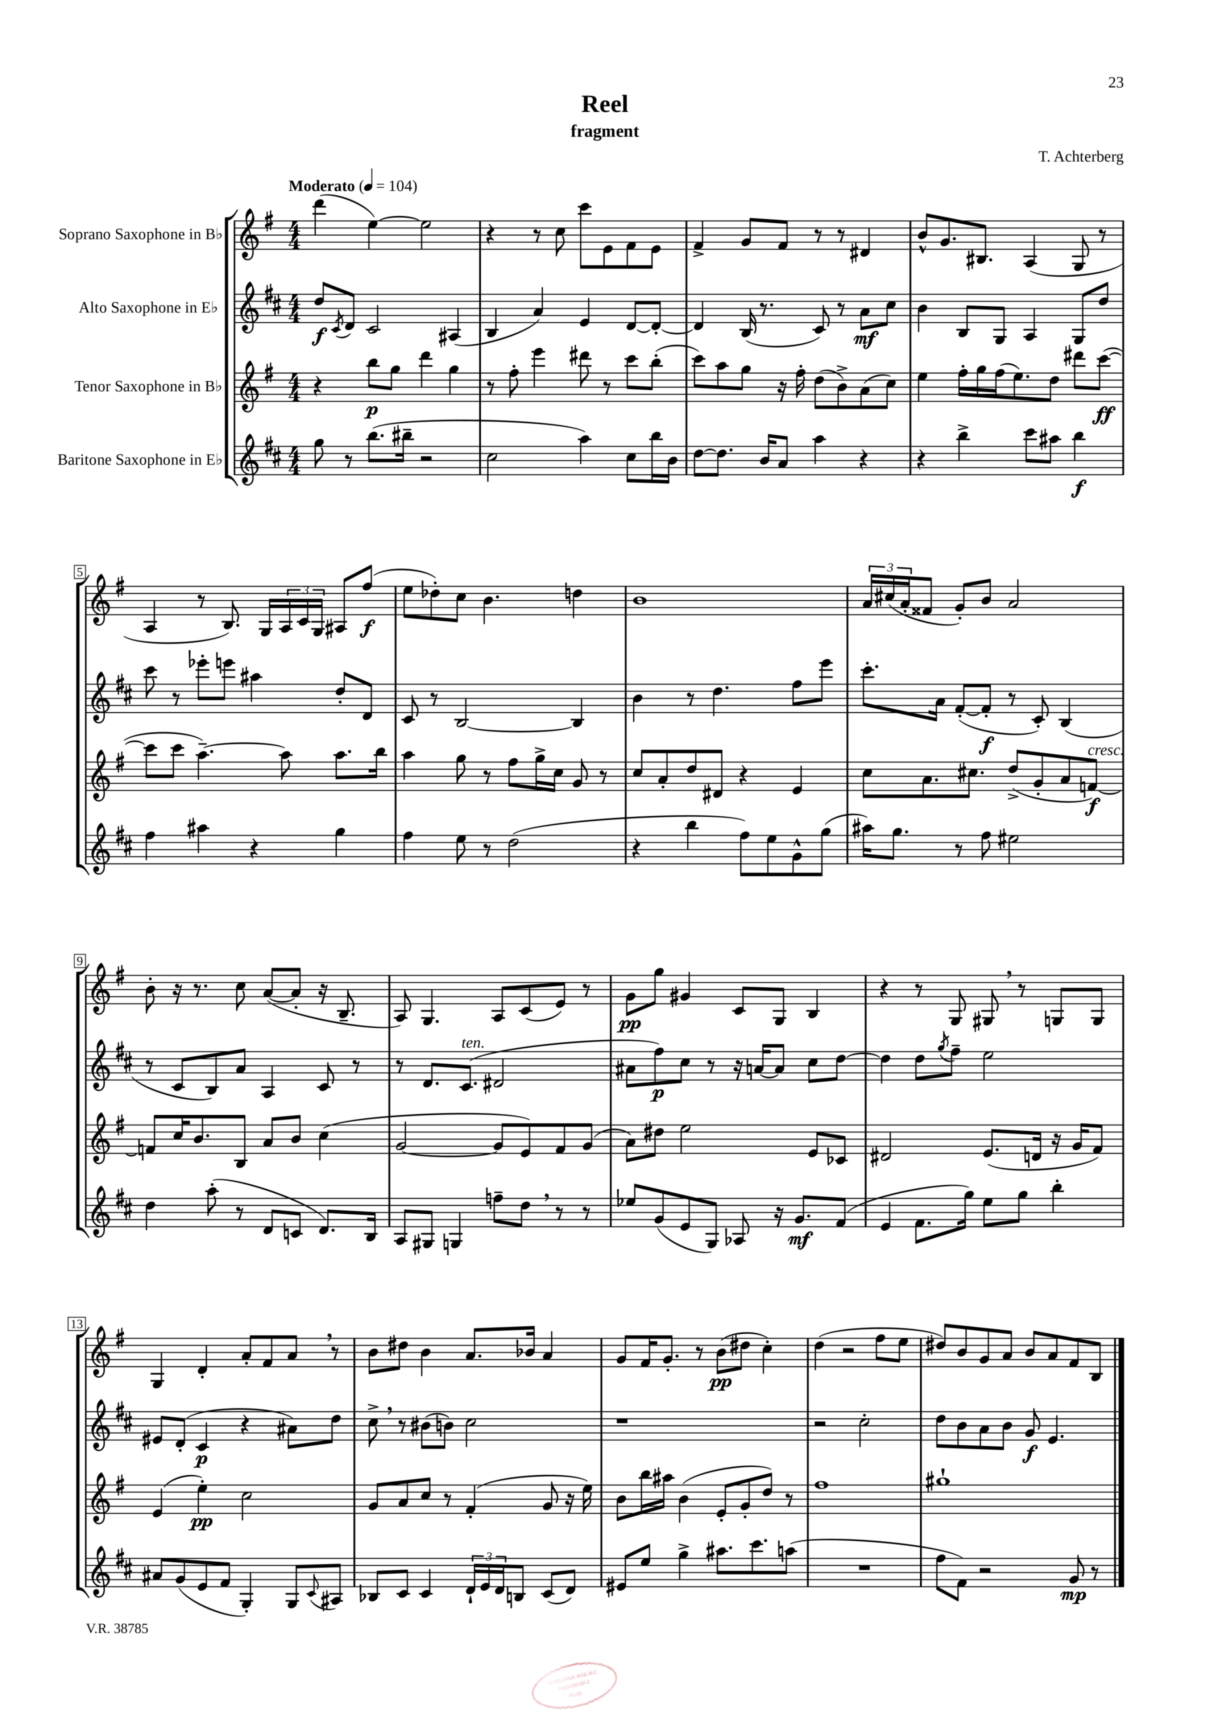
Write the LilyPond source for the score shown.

\header { title = "Reel" composer = "T. Achterberg" subtitle = "fragment" }
<<
\new StaffGroup <<
\new Staff = "s0" \with { instrumentName = "Soprano Saxophone in Bb" } {
    \clef treble \key g \major \numericTimeSignature \time 4/4 \tempo "Moderato" 4 = 104
    d'''4( e''4~) e''2 |
    r4 r8 c''8 c'''8 e'8 fis'8 e'8 |
    fis'4-> g'8 fis'8 r8 r8 dis'4 |
    b'8-^ g'8. bis8. a4( g8 r8 |
    a4 r8 b8.) g16 \tuplet 3/2 { a16 c'16 g16 } ais8 fis''8\f( |
    e''8 des''8-.) c''8 b'4. d''4 |
    b'1 |
    \tuplet 3/2 { a'16 cis''16( a'16-. } fisis'8 g'8-.) b'8 a'2 |
    b'8-. r16 r8. c''8 a'8~( a'8-. r16 b8.-- |
    a8) g4. a8 c'8( e'8) r8 |
    g'8\pp g''8 gis'4 c'8 g8 b4 |
    r4 r8 g8 gis8 \breathe r8 g8 g8 |
    g4 d'4-. a'8-. fis'8 a'8 \breathe r8 |
    b'8 dis''8 b'4 a'8. bes'16 a'4 |
    g'8 fis'16 g'8.-. r8 b'8\pp( dis''8 c''4-.) |
    d''4( r2 fis''8 e''8 |
    dis''8) b'8 g'8 a'8 b'8 a'8 fis'8 b8 \bar "|." |
}
\new Staff = "s1" \with { instrumentName = "Alto Saxophone in Eb" } {
    \clef treble \key d \major \numericTimeSignature \time 4/4
    d''8\f \acciaccatura { cis'8 } d'8 cis'2 ais4( |
    b4 a'4) e'4 d'8~ d'8~-. |
    d'4 b16( r8. cis'8) r8 a'8\mf cis''8 |
    b'4 b8 g8 a4 g8 d''8 |
    cis'''8 r8 ees'''8-. e'''8 ais''4 d''8-. d'8 |
    cis'8 r8 b2~ b4 |
    b'4 r8 d''4. fis''8 e'''8 |
    cis'''8.-. a'16 fis'8~-.( fis'8-.\f r8 cis'8-.) b4( |
    r8 cis'8 b8) a'8 a4 cis'8 r8 |
    r8 d'8. cis'8.^\markup { \italic "ten." }( dis'2 |
    ais'8 fis''8\p) cis''8 r8 r16 a'16~ a'8 cis''8 d''8~ |
    d''4 d''8 \acciaccatura { g''8 } fis''8-- e''2 |
    eis'8 d'8-.( cis'4\p r4 ais'8) d''8 |
    cis''8-> \breathe r8 bis'8( b'8) cis''2 |
    r1 |
    r2 cis''2-. |
    d''8 b'8 a'8 b'8 g'8\f e'4. \bar "|." |
}
\new Staff = "s2" \with { instrumentName = "Tenor Saxophone in Bb" } {
    \clef treble \key g \major \numericTimeSignature \time 4/4
    r4 b''8\p g''8 d'''4 g''4 |
    r8 fis''8-. e'''4 dis'''8 r8 c'''8 b''8-.( |
    c'''8) a''8 g''8 r16 fis''16-. d''8( b'8->) a'8( c''8) |
    e''4 fis''16-. g''16 fis''16( e''8.) d''8 dis'''8 c'''8~\ff( |
    c'''8 c'''8 a''4.~--) a''8 a''8. b''16 |
    a''4 g''8 r8 fis''8 g''16-> c''16 g'8 r8 |
    c''8 a'8-. d''8 dis'8 r4 e'4 |
    c''8 a'8. cis''8. d''8->( g'8-. a'8 f'8~\f^\markup { \italic "cresc." }) |
    f'8 c''16 b'8. b8 a'8 b'8 c''4( |
    g'2~ g'8 e'8) fis'8 g'8( |
    a'8) dis''8 e''2 e'8 ces'8 |
    dis'2 e'8.( d'16 r16 g'16 fis'8) |
    e'4( e''4-.\pp) c''2 |
    g'8 a'8 c''8 r8 fis'4-.( g'8 r16 e''16) |
    b'8 b''16 ais''16 b'4( e'8-. g'8-. d''8) r8 |
    fis''1 |
    gis''1-! \bar "|." |
}
\new Staff = "s3" \with { instrumentName = "Baritone Saxophone in Eb" } {
    \clef treble \key d \major \numericTimeSignature \time 4/4
    g''8 r8 b''8.( bis''16-- r2 |
    cis''2 a''4) cis''8 b''16 b'16 |
    d''8~ d''8. b'16 a'8 a''4 r4 |
    r4 b''4-> cis'''8 ais''8 b''4\f |
    fis''4 ais''4 r4 g''4 |
    fis''4 e''8 r8 d''2( |
    r4 b''4 fis''8) e''8 g'8-^ g''8( |
    ais''16) g''8. r8 fis''8 eis''2 |
    d''4 a''8-.( r8 d'8 c'8 d'8.) b16 |
    a8 gis8 g4 f''8-- d''8 \breathe r8 r8 |
    ees''8 g'8( e'8 g8) aes8 r16 g'8.\mf fis'8( |
    e'4 fis'8. g''16) e''8 g''8 b''4-. |
    ais'8 g'8( e'8 fis'8 g4-.) g8 \appoggiatura { cis'8 } ais8 |
    bes8 cis'8 cis'4 \tuplet 3/2 { d'16-! e'16 d'16 } b8 cis'8( d'8) |
    eis'8 e''8 g''4-> ais''8. cis'''8. a''8( |
    R1 |
    fis''8 fis'8) r2 g'8\mp r8 \bar "|." |
}
>>
>>
\layout { \context { \Score \override BarNumber.stencil = #(make-stencil-boxer 0.1 0.3 ly:text-interface::print) } }
